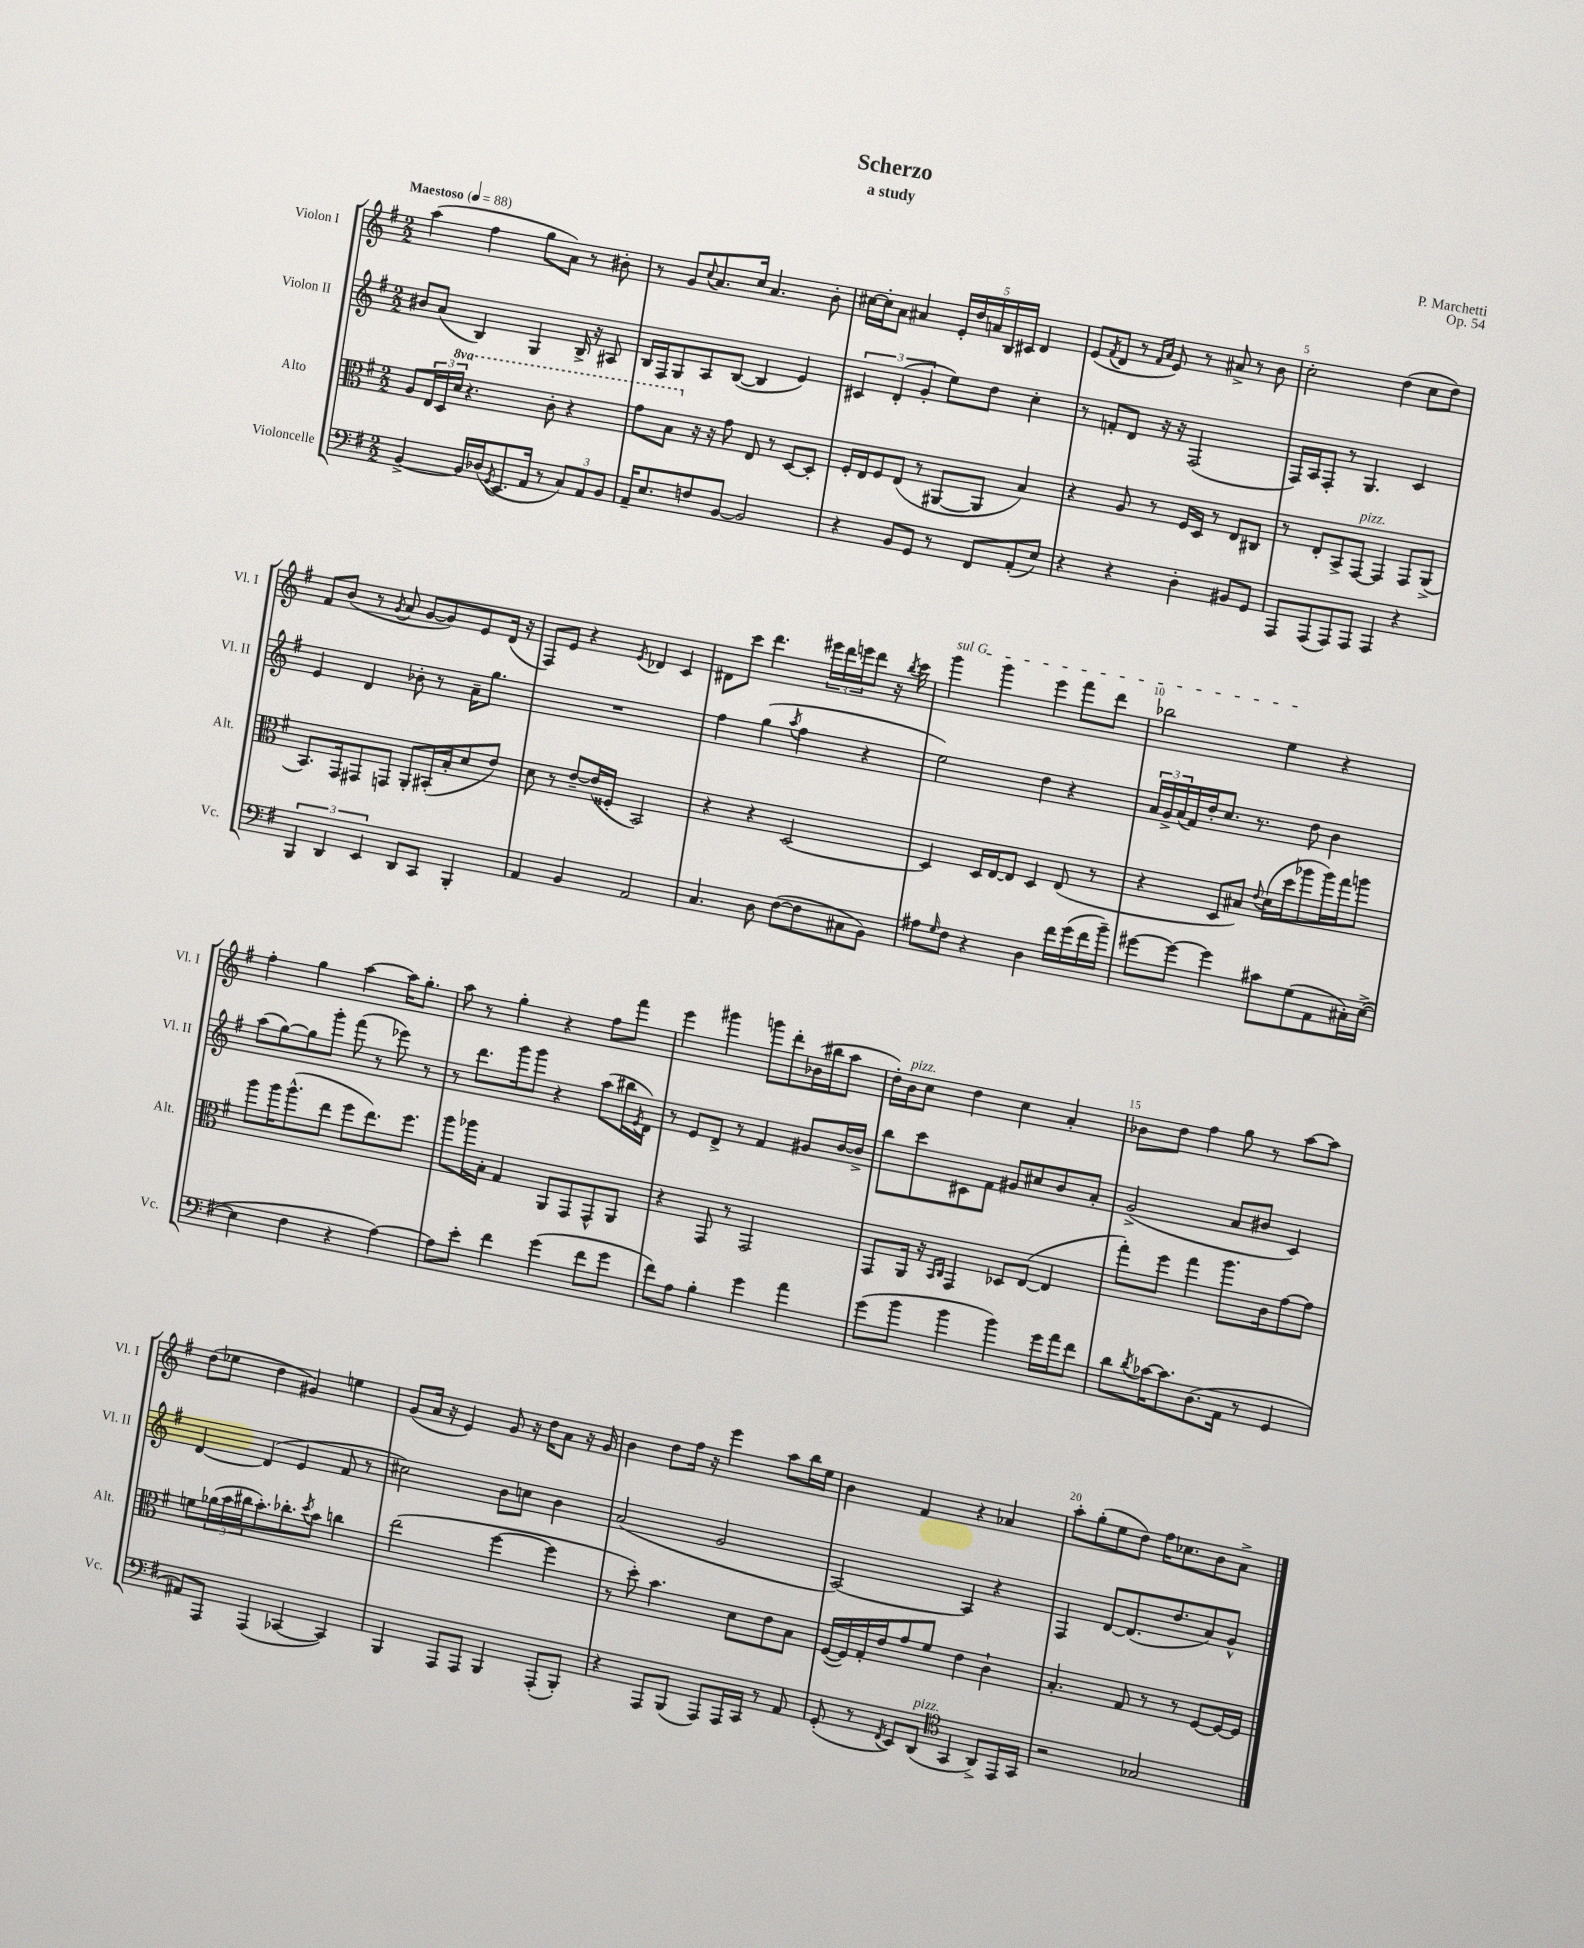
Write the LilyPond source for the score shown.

\header { title = "Scherzo" composer = "P. Marchetti" subtitle = "a study" opus = "Op. 54" }
<<
\new StaffGroup <<
\new Staff = "s0" \with { instrumentName = "Violon I" shortInstrumentName = "Vl. I" } {
    \clef treble \key g \major \numericTimeSignature \time 2/2 \tempo "Maestoso" 4 = 88
    a''4( fis''4 g''8 a'8) r8 bis'8-. |
    r8 g'8 \appoggiatura { c''8 } a'8. c''16 a'4. b'8-. |
    cis''16~ cis''16-. a'8 ais'4 \tuplet 5/4 { e'16-. d''16 a'16 b16 cis'16 } d'4 |
    e'8( \acciaccatura { fis'8 } d'8 r8 \grace { fis'16 a'16 } e'8) r8 ais'8-> r8 b'8 |
    c''2-. d''4( c''8 d''8) |
    fis'8 b'8( r8 \acciaccatura { g'8 } a'8 g'8~ g'8) e'8 d'16( r16 |
    fis8) e'8 r4 \acciaccatura { e'8 } des'4 c'4 |
    dis'8 c'''8 d'''4. \tuplet 3/2 { eis'''16 d'''16 e'''16 } d'''8 r16 \acciaccatura { b''8 } c'''16 |
    \once \override TextSpanner.bound-details.left.text = \markup { \italic "sul G" } g'''4\startTextSpan g'''4 e'''4 fis'''8 d'''8 |
    bes''2 e''4\stopTextSpan r4 |
    fis''4-. g''4 a''4~ a''16 g''8.-. |
    a''8 r8 g''4-. r4 fis''8 fis'''8 |
    e'''4 gis'''4 g'''8 d'''8-. bes'16( bis''16 a''8 |
    d''16-.) b'16^\markup { \italic "pizz." } c''8 d''4 c''4 a'4-. |
    bes'8 d''8 fis''4 g''8 r8 a''8~ a''8 |
    d''8( ees''8 d''4 gis'4) e''4 |
    g'8( a'16 r16 e'4) g'8 r16 d''16 a'8 r16 g'16 |
    b'4 d''8 fis''16 r16 e'''4 a''8 b''16 e''16 |
    b'4 fis'4 r4 aes'4 |
    a''8-. g''8-.( e''8 d''8) fis''16 ces''8. b'8 a'8-> \bar "|." |
}
\new Staff = "s1" \with { instrumentName = "Violon II" shortInstrumentName = "Vl. II" } {
    \clef treble \key g \major \numericTimeSignature \time 2/2
    bis'8 a'8( b4) g4 b16-> r16 ais8 |
    b16 fis16 g8 a8 b8~( b4 e'4) |
    \tuplet 3/2 { cis'4 d'4-.( g'4-. } e''8) d''8 c''4-. |
    r8 f'8-. d'8 r16 r16 fis2( |
    fis16) a16 fis8-. r8 g4. c'4 |
    e'4 d'4 bes'8-. r8 a'16-- g''8. |
    R1 |
    fis''4 g''4( \acciaccatura { a''8 } fis''4 r4 |
    e''2) d''4 r4 |
    \tuplet 3/2 { a'16 g'16-> a'16( } fis'16) d''16-. c''8. r8. d''8 b'4 |
    a''8( g''8~) g''8 g'''8-. fis'''8( r8 ees'''8) r8 |
    r8 d'''8. g'''16 g'''8 r4 a''8( bis''16 \acciaccatura { e'8 } d'16) |
    r8 e'8 d'8-> r8 fis'4 gis'8 b'16~ b'16-> |
    b''8 c'''8 cis'8 fis'8 gis'8 cis''8 b'8 a'8-. |
    g'2->( a'8 bis'8 c'4) |
    d'4~ d'4( e'4 fis'8 r8 |
    cis''2) b'8 c''8 b'4 |
    a'2( g'2 |
    a2~) a4 r4 |
    fis4 d'8~ d'8.( d''8. a'8) g'8-^ \bar "|." |
}
\new Staff = "s2" \with { instrumentName = "Alto" shortInstrumentName = "Alt." } {
    \clef alto \key g \major \numericTimeSignature \time 2/2 \set Staff.ottavationMarkups = #ottavation-simple-ordinals
    a8 \tuplet 3/2 { e16 d16 \ottava #1 d''16 } r4. c''8-. r4 |
    g''8 b'8 \ottava #0 r16 r16 g'8 e8 r8 d8~ d8-. |
    fis16-. e16 fis8 e8( r8 ais,8~ ais,8 b4) |
    r4 a8 r8 fis16 d16 r8 e8 cis8 |
    r8 e8-. b,8-> g,8~^\markup { \italic "pizz." } g,4 g,8 a,8->( |
    b,8.) g,16 gis,8 g,8 a,8-. bis,16-.( b16-. d'8 e'8) |
    d'8 r8 e'8~-- e'16( fisis16-. b,2) |
    r4 r4 d2~ |
    d4 d16 e16~ e8 d4 e8( r8 |
    r4 d8 bis8) \appoggiatura { e'8 } d'16( d''16 aes''8 aes''16) g''16 a''8 |
    a''8 a''16 a''8.-^( e''8 fis''8 e''8.) fis''8. |
    a''8 aes''16 b16-. g4 a,8 g,8 g,8-^ a,8 |
    r4 g,8 r8 g,2 |
    g,8 a,16 r16 \grace { b,16 c16 } g,4 des8 e8~( e4 |
    g''8-.) fis''8 g''4 a''8. c'16 g'8~ g'8 |
    f'8 \tuplet 3/2 { aes'16( b'16 cis''16 } b'8.-.) ces''8.-. \acciaccatura { d''8 } b'8 c''4 |
    e''2( fis''4~ fis''4 |
    r8 d''8-.) b'4. d'8 e'8 b8 |
    fis16~( fis16) g16-. e'16 g'8 fis'8 e'4 c'4-! |
    b4.-. g8 r8 r8 fis8~ fis16~ fis16 \bar "|." |
}
\new Staff = "s3" \with { instrumentName = "Violoncelle" shortInstrumentName = "Vc." } {
    \clef bass \key g \major \numericTimeSignature \time 2/2
    b,4~-> b,16 des16( \acciaccatura { g,8 } e,8. a,16 r8 \tuplet 3/2 { c8) a,8 b,8 } |
    a,16-- e8. f8 b,8~ b,2 |
    r4 b,8 g,8 r8 fis,8 a,8-.( e8) |
    r4 r4 d4-. bis,8 g,8 |
    a,,8 a,,8( a,,8) a,,8 a,,4 r4 |
    \tuplet 3/2 { b,,4 d,4 e,4 } d,8 c,8 b,,4-. |
    a,4 b,4 a,2 |
    c4. d8 fis8~( fis8 cis8 b,8) |
    ais8 \grace { g16 } fis8 r4 d4 fis'16 g'16( fis'16 b'16--) |
    gis'8~ gis'8~ gis'4 cis'8 g8( a,8 cis16-.) e16~->( |
    e4 fis4 r4 a4~) |
    a8 e'8-. fis'4 g'4( fis'8 g'8 |
    fis'8) a8 b4-. g'4 a'4 |
    g'8( b'8 b'4 b'4) g'16 a'16 fis'8 |
    d'8 \acciaccatura { d'8 } ces'16~ ces'8. d8.( a,16 r8 g,4 |
    ais,8) a,,8 a,,4( ces,4~ ces,4) |
    b,,4 a,,8 a,,8 b,,4 a,,8-.( b,,8-.) |
    r4 a,,8 b,,8( a,,8) a,,16 c,16 r8 a,8 |
    g,8-.( r8 \acciaccatura { fis,8 } e,8) d,8^\markup { \italic "pizz." }( \clef tenor g,4 a,8->) e,16 g,16 |
    r2 ges2 \bar "|." |
}
>>
>>
\layout { \context { \Score \override BarNumber.break-visibility = ##(#f #t #t) barNumberVisibility = #(every-nth-bar-number-visible 5) } }
